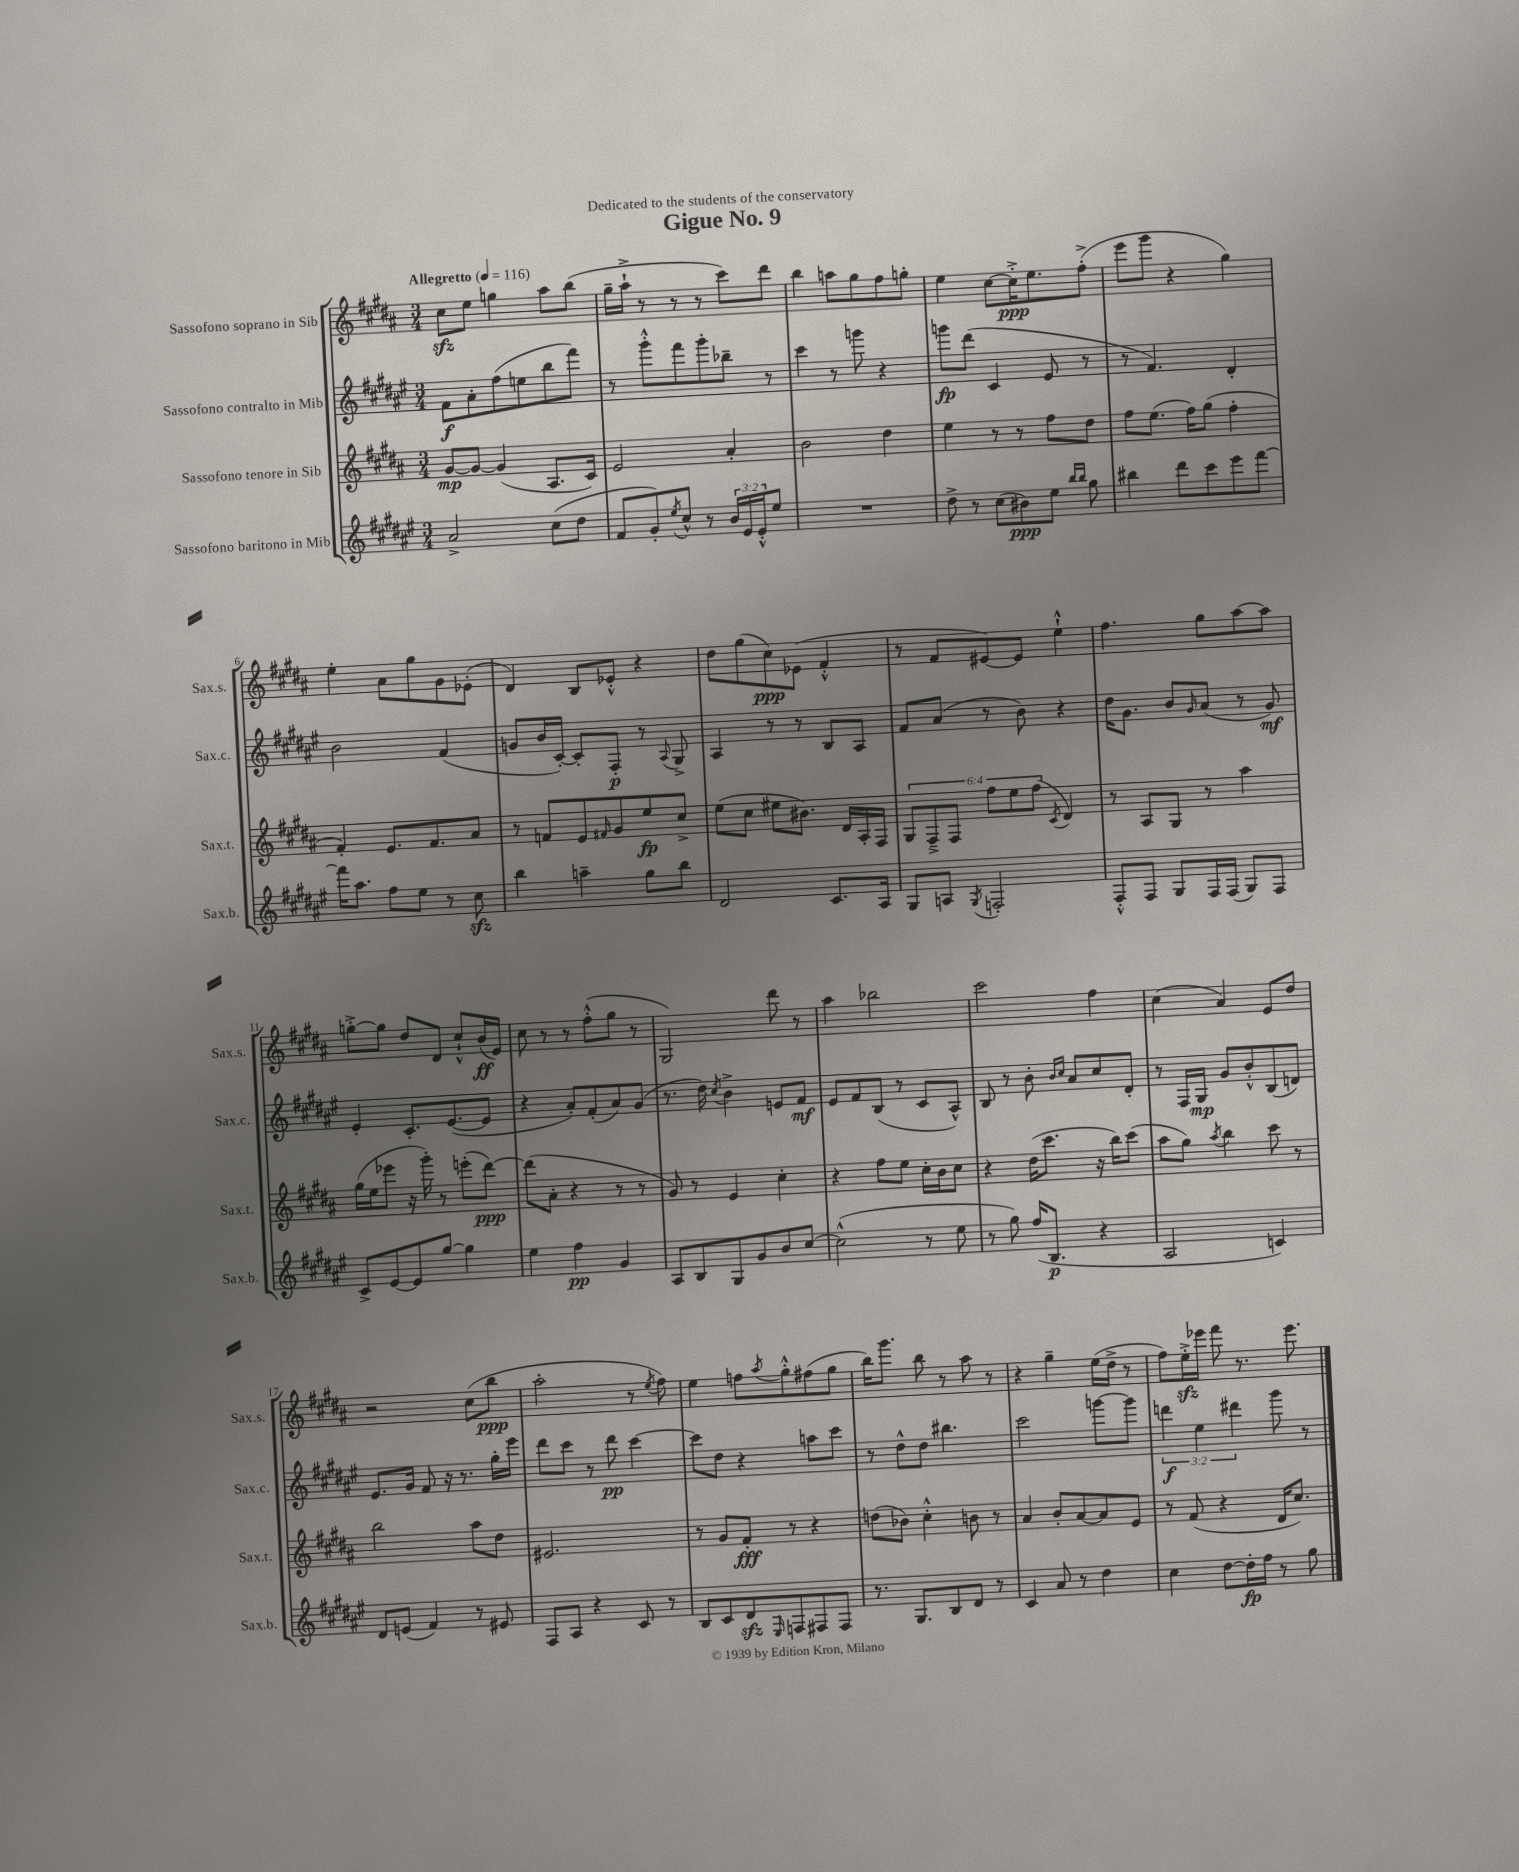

**kern	**dynam	**kern	**dynam	**kern	**dynam	**kern	**dynam
*part4	*part4	*part3	*part3	*part2	*part2	*part1	*part1
*staff4	*staff4	*staff3	*staff3	*staff2	*staff2	*staff1	*staff1
*I"Sassofono baritono in Mib	*	*I"Sassofono tenore in Sib	*	*I"Sassofono contralto in Mib	*	*I"Sassofono soprano in Sib	*
*I'Sax.b.	*	*I'Sax.t.	*	*I'Sax.c.	*	*I'Sax.s.	*
*clefG2	*	*clefG2	*	*clefG2	*	*clefG2	*
*k[f#c#g#d#a#e#]	*	*k[f#c#g#d#a#]	*	*k[f#c#g#d#a#e#]	*	*k[f#c#g#d#a#]	*
*M3/4	*	*M3/4	*	*M3/4	*	*M3/4	*
*MM116	*	*MM116	*	*MM116	*	*MM116	*
=1	=1	=1	=1	=1	=1	=1	=1
!	!	!	!	!	!	!LO:TX:a:B:t=Allegretto	!
2a#^/	.	[8g#/L	mp	8f#\L	f	8cc#zz\L	.
.	.	8g#/J_	.	8a#'\	.	8ee\J	.
.	.	(4g#/]	.	(8ff#\	.	4ggn\	.
.	.	.	.	8een\	.	.	.
(8cc#\L	.	8.A#/L	.	8bb\	.	8aa#\L	.
8dd#\J	.	.	.	8fff#\J)	.	(8bb\J	.
.	.	16c#/Jk)	.	.	.	.	.
=2	=2	=2	=2	=2	=2	=2	=2
8f#/L	.	2e/	.	8r	.	16gg#~\LL	.
.	.	.	.	.	.	16aa#`^\JJ	.
8g#'/)	.	.	.	8ggg#'^^\L	.	8r	.
8qee#/	.	.	.	.	.	.	.
8cc#^^/J	.	.	.	8fff#\	.	8r	.
8r	.	.	.	8ggg#'\	.	8r	.
24b/LL	.	4a#'/	.	8bb-X~\J	.	8ccc#\L)	.
24e#/	.	.	.	.	.	.	.
24e#'^^/J	.	.	.	.	.	.	.
8ee#/J	.	.	.	8r	.	8ddd#\J	.
=3	=3	=3	=3	=3	=3	=3	=3
2.r	.	2b\	.	4ccc#\	.	4bb\	.
.	.	.	.	8r	.	8aan\L	.
.	.	.	.	8gggn\	.	8gg#\	.
.	.	4dd#\	.	4r	.	8ff#\	.
.	.	.	.	.	.	8ggn'\J	.
=4	=4	=4	=4	=4	=4	=4	=4
8dd#^\	.	4ee\	.	8gggn\L	fp	4ee\	.
8r	.	.	.	(8ddd#\J	.	.	.
(8cc#\L	.	8r	.	4c#/	.	[8cc#\L	.
8b#X\)	ppp	8r	.	.	.	16cc#'^\K]	ppp
.	.	.	.	.	.	8.ee\	.
8ee#\J	.	8ff#\L	.	8e#/	.	.	.
16qqbb/LL	.	.	.	.	.	.	.
16qqbb/JJ	.	.	.	.	.	.	.
8gg#\	.	8dd#\J	.	8r	.	(8ff#'^\J	.
=5	=5	=5	=5	=5	=5	=5	=5
4bb#X\	.	8ff#\L	.	8r	.	8eee\L	.
.	.	(8.ee\J	.	4.f#/)	.	8ggg#\J	.
8ddd#\L	.	.	.	.	.	4r	.
.	.	16ff#\KL)	.	.	.	.	.
8ccc#\	.	(8gg#\J	.	.	.	.	.
8eee#\	.	4ff#'\	.	4d#'/	.	4gg#\)	.
[8fff#\J	.	.	.	.	.	.	.
!!LO:LB:g=z
=6	=6	=6	=6	=6	=6	=6	=6
16fff#\KL]	.	4f#'/)	.	2b\	.	4ee'\	.
8.aa#\J	.	.	.	.	.	.	.
8ff#\L	.	8.e/L	.	.	.	8a#\L	.
8ee#\J	.	.	.	.	.	8gg#\	.
.	.	8.f#/	.	.	.	.	.
8r	.	.	.	(4f#/	.	8g#\	.
8cc#zz\	.	8a#/J	.	.	.	(8e-X'\J	.
=7	=7	=7	=7	=7	=7	=7	=7
4bb\	.	8r	.	8gn/L	.	4d#/)	.
.	.	8fn/L	.	16b/L	.	.	.
.	.	.	.	[16c#'/JJ)	.	.	.
4aan~\	.	8e/	.	8c#'/L]	.	8B/L	.
.	.	16qqf#X/	.	.	.	.	.
.	.	8g#/	.	8F#'/J	p	8e-X'^^/J	.
8gg#\L	.	8ee/	fp	8r	.	4r	.
.	.	.	.	8qqA#/	.	.	.
8bb\J	.	8cc#^/J	.	8G#^/	.	.	.
=8	=8	=8	=8	=8	=8	=8	=8
2d#/	.	(8ee\L	.	4A#/	.	8dd#\L	.
.	.	8cc#\J	.	.	.	(8gg#\	.
.	.	8ee#X\L	.	8r	.	8cc#\)	ppp
.	.	8.b#X\J)	.	8r	.	(8e-X\J	.
8.c#/L	.	.	.	8B/L	.	4f#'^^/	.
.	.	16d#/LL	.	.	.	.	.
.	.	16A#'/	.	8A#/J	.	.	.
16A#/Jk	.	16F#/JJ	.	.	.	.	.
=9	=9	=9	=9	=9	=9	=9	=9
8G#/L	.	12G#/L	.	8f#/L	.	8r	.
.	.	12F#~^/	.	.	.	.	.
8An/J	.	.	.	(8a#/J	.	8f#/L	.
.	.	12F#/J	.	.	.	.	.
8qG#/	.	.	.	.	.	.	.
2Fn'/	.	12ff#\L	.	8r	.	[8e#X/)	.
.	.	12ee\	.	.	.	.	.
.	.	.	.	8b\)	.	8e#/J]	.
.	.	(12ff#\J	.	.	.	.	.
.	.	8qc#/	.	.	.	.	.
.	.	4d#/)	.	4r	.	4ee`^^\	.
=10	=10	=10	=10	=10	=10	=10	=10
8F#'^^/L	.	8r	.	16dd#\KL	.	4.ff#\	.
.	.	.	.	8.g#\J	.	.	.
8F#/J	.	8A#/L	.	.	.	.	.
8G#/L	.	8G#/J	.	8b/L	.	.	.
.	.	.	.	16qqg#/	.	.	.
16F#/L	.	8r	.	(8a#/J	.	8gg#\L	.
(16F#/JJ	.	.	.	.	.	.	.
8G#/L)	.	4aa#\	.	8r	.	[8aa#\	.
8F#/J	.	.	.	8g#/)	mf	8aa#\J]	.
!!LO:LB:g=z
=11	=11	=11	=11	=11	=11	=11	=11
8c#^/L	.	(16gg#\LL	.	4e#'/	.	[8ggn'^\L	.
.	.	16ee\J	.	.	.	.	.
[8e#/	.	8eee-X\J	.	.	.	8gg\J]	.
8e#/]	.	16r	.	8.c#'/L	.	8dd#/L	.
.	.	16ggg#'\)	.	.	.	.	.
[8gg#/J	.	8r	.	.	.	8d#/J	.
.	.	.	.	([8.e#/	.	.	.
4gg#\]	.	(8eeen'\L	.	.	.	8cc#`^^/L	.
.	.	[8ddd#\J)	ppp	8e#/J]	.	(16b/L	ff
.	.	.	.	.	.	16e/JJ)	.
=12	=12	=12	=12	=12	=12	=12	=12
4ee#\	.	(8ddd#\L]	.	4r	.	8cc#\	.
.	.	8a#'\J	.	.	.	8r	.
4ff#\	pp	4r	.	8a#'/L)	.	8r	.
.	.	.	.	(8f#'/	.	(8ff#'^^\L	.
4g#/	.	8r	.	8a#/)	.	8gg#\J	.
.	.	8r	.	(8g#/J	.	8r	.
=13	=13	=13	=13	=13	=13	=13	=13
8A#/L	.	8g#/)	.	8.r	.	2G#/)	.
8B/	.	8r	.	.	.	.	.
.	.	.	.	16dd#\)	.	.	.
.	.	.	.	8qcc#/	.	.	.
8G#/	.	4e/	.	4b^\	.	.	.
8g#/	.	.	.	.	.	.	.
8b/	.	4cc#'\	.	8en/L	.	8ddd#\	.
[8cc#/J	.	.	.	8f#/J	mf	8r	.
=14	=14	=14	=14	=14	=14	=14	=14
(2cc#^^\]	.	4r	.	8e#/L	.	4aa#\	.
.	.	.	.	8f#/	.	.	.
.	.	8ff#\L	.	(8B/J	.	2bb-X\	.
.	.	8ee\J	.	8r	.	.	.
8r	.	16cc#'\LL	.	8c#/L	.	.	.
.	.	16b\J	.	.	.	.	.
8ee#\	.	8cc#\J	.	8A#^^/J)	.	.	.
=15	=15	=15	=15	=15	=15	=15	=15
8r	.	4r	.	8B/	.	2ccc#\	.
8gg#\)	.	.	.	8r	.	.	.
(16ff#/KL	.	(16dd#\KL	.	8b'\	.	.	.
8.B/J	p	8.ccc#\J	.	.	.	.	.
.	.	.	.	16qqb/LL	.	.	.
.	.	.	.	16qqcc#/JJ	.	.	.
.	.	.	.	8a#/L	.	.	.
4r	.	16r	.	8cc#/	.	4ff#\	.
.	.	16bb\KL)	.	.	.	.	.
.	.	(8ccc#\J	.	8d#'/J	.	.	.
=16	=16	=16	=16	=16	=16	=16	=16
2A#/	.	8aa#\L	.	8r	.	(4cc#\	.
.	.	8gg#\J)	.	16F#/LL	.	.	.
.	.	.	.	16G#/JJ	mp	.	.
.	.	8qaa#/	.	.	.	.	.
.	.	4bb\	.	8g#/L	.	4a#/)	.
.	.	.	.	8b'^^/	.	.	.
4cn/)	.	8ccc#\	.	(8B/	.	8e/L	.
.	.	8r	.	8dn/J)	.	8dd#/J	.
!!LO:LB:g=z
=17	=17	=17	=17	=17	=17	=17	=17
8d#/L	.	2bb\	.	8.e#/L	.	2r	.
(8en/J	.	.	.	.	.	.	.
.	.	.	.	16g#/Jk	.	.	.
4f#/)	.	.	.	8f#/	.	.	.
.	.	.	.	16r	.	.	.
.	.	.	.	8.r	.	.	.
8r	.	8aa#\L	.	.	.	(8cc#\L	.
8e#X/	.	8dd#\J	.	16gg#'\LL	.	8bb\J	ppp
.	.	.	.	16eee#\JJ	.	.	.
=18	=18	=18	=18	=18	=18	=18	=18
8F#/L	.	2.e#X/	.	8ddd#\L	.	2aa#'\	.
8A#/J	.	.	.	8ccc#\J	.	.	.
4r	.	.	.	8r	.	.	.
.	.	.	.	8ddd#\	pp	.	.
8c#/	.	.	.	[4ccc#\	.	8r	.
.	.	.	.	.	.	8qee/	.
8r	.	.	.	.	.	8ff#\)	.
=19	=19	=19	=19	=19	=19	=19	=19
8B/L	.	8r	.	8ccc#\L]	.	4ee\	.
8c#/	.	8g#/L	.	8dd#\J	.	.	.
8d#zz/	.	8f#'/J	fff	4r	.	8ffn\L	.
16qqE#/	.	.	.	.	.	8qaa#/	.
8Fn/	.	8r	.	.	.	8gg#'^^\	.
8F#X/	.	4r	.	8aan\L	.	(8ff#X\	.
8F#/J	.	.	.	8ccc#\J	.	8gg#\J	.
=20	=20	=20	=20	=20	=20	=20	=20
8.r	.	(8ddn\L	.	8r	.	16bb\KL)	.
.	.	.	.	.	.	8.ggg#\J	.
.	.	8b-X\J)	.	8dd#^^\L	.	.	.
8.G#/L	.	.	.	.	.	.	.
.	.	4cc#'^^\	.	8dd#\J	.	8bb\	.
8B/	.	.	.	4.bb#X\	.	8r	.
8d#/J	.	8bn\	.	.	.	8aa#\	.
8r	.	8r	.	.	.	8r	.
=21	=21	=21	=21	=21	=21	=21	=21
4c#/	.	4a#/	.	2ccc#\	.	4r	.
8a#/	.	8b'/L	.	.	.	4gg#~\	.
8r	.	[8a#/	.	.	.	.	.
4dd#\	.	8a#/]	.	[8gggn\L	.	(16ee\LL	.
.	.	.	.	.	.	16dd#^\JJ	.
.	.	8e/J	.	8ggg\J]	.	8r	.
=22	=22	=22	=22	=22	=22	=22	=22
4cc#\	.	8r	.	6dddn\	f	8ff#\L)	.
.	.	(8f#/	.	.	.	16eezz'^\L	.
.	.	.	.	6ee#\	.	.	.
.	.	.	.	.	.	16eee-X\JJ	.
[8dd#\L	.	4r	.	.	.	8fff#\	.
.	.	.	.	6ddd#X\	.	.	.
16dd#'\L]	fp	.	.	.	.	8.r	.
16ff#\JJ	.	.	.	.	.	.	.
8r	.	16d#/KL	.	8ggg#\	.	.	.
.	.	8.cc#/J)	.	.	.	8.eee-\	.
8gg#\	.	.	.	8r	.	.	.
==	==	==	==	==	==	==	==
*-	*-	*-	*-	*-	*-	*-	*-
